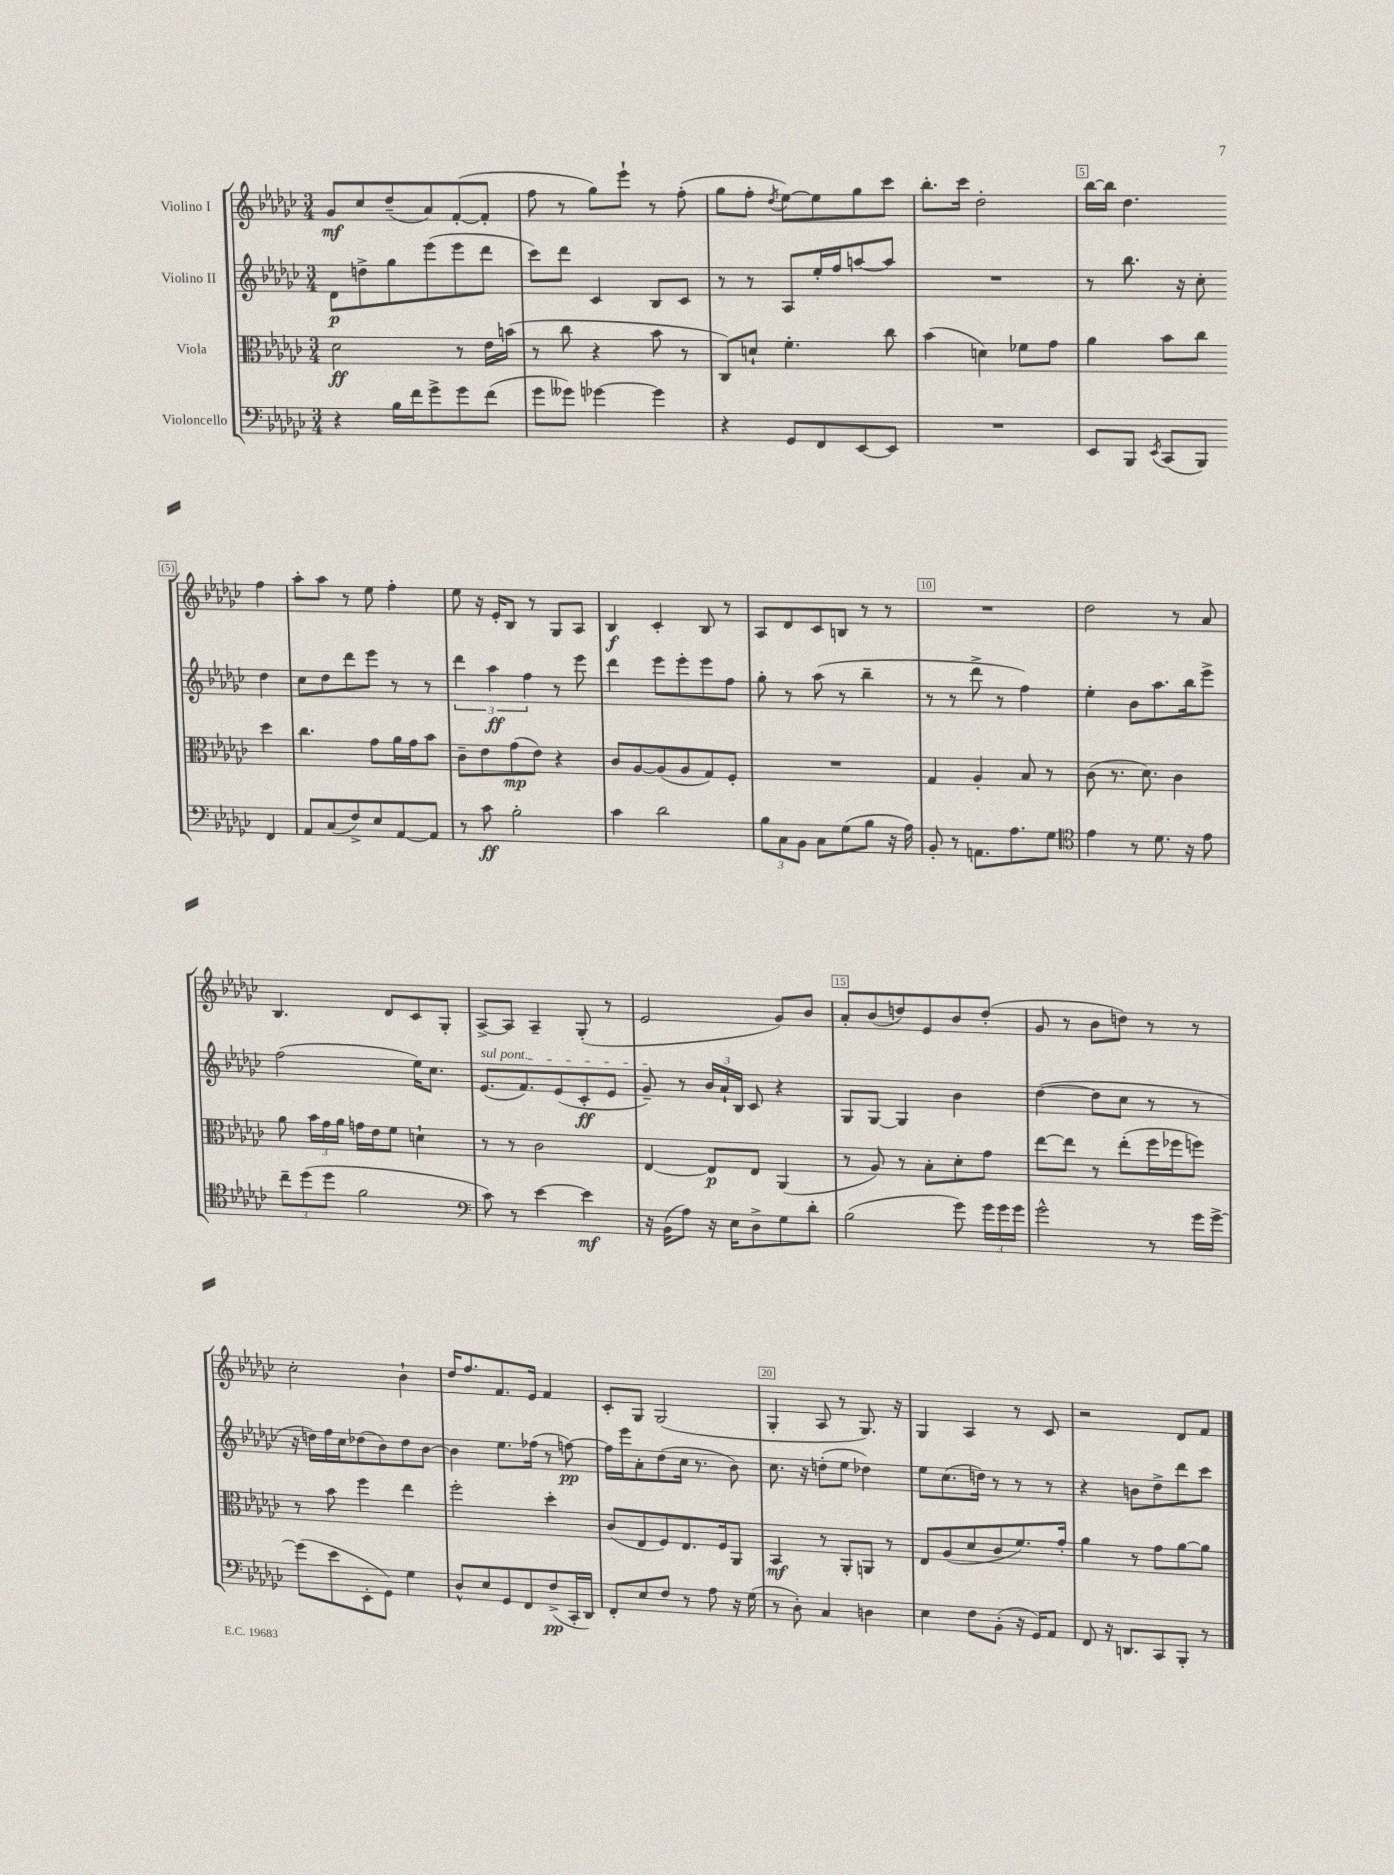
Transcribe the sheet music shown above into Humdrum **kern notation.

**kern	**kern	**kern	**kern
*staff4	*staff3	*staff2	*staff1
*clefF4	*clefC3	*clefG2	*clefG2
*k[b-e-a-d-g-c-]	*k[b-e-a-d-g-c-]	*k[b-e-a-d-g-c-]	*k[b-e-a-d-g-c-]
*M3/4	*M3/4	*M3/4	*M3/4
4r	2d-\	8d-\L	8g-/L
.	.	8dd^\	8cc-/
16B-\LL	.	8gg-\	(8dd-~/
16f\J	.	.	.
8g-^\	.	(8eee-\	8a-/)
8g-\	8r	8eee-\	([8f'/
(8f\J	16e-\LL	8ddd-\J	8f'/]J
.	(16b\JJ	.	.
=	=	=	=
8g-\L	8r	8ccc-\L)	8ff\
8g--\J)	8cc-\	8ddd-\J	8r
[4g-\	4r	4c-/	8gg-\L)
.	.	.	8eee-`\J
4g-\]	8b-\	8B-/L	8r
.	8r	8c-/J	(8ff'\
=	=	=	=
4r	8C-/L)	8r	8gg-\L
.	8d`/J	8r	8ff'\J
.	.	.	8qdd-/
8GG-/L	4.f'\	8A-/L	[8ee-\L)
8FF/	.	16ee-'/L	8ee-\]
.	.	16ff/J	.
[8EE-/	.	[8aa/	8gg-\
8EE-/]J	8cc-\	8aa/]J	8ccc-\J
=	=	=	=
2.r	(4b-\	2.r	8.bb-'\L
.	.	.	16ccc-\Jk
.	4d\)	.	2dd-'\
.	8f-\L	.	.
.	8g-\J	.	.
=	=	=	=
8EE-/L	4a-\	8r	[16bb-\LL
.	.	.	16bb-\]JJ
8BBB-/J	.	8.bb-\	4.dd-\
8qEE-/	.	.	.
(8CC-/L	8b-\L	.	.
.	.	16r	.
8BBB-/J)	8cc-\J	8cc-'\	.
4FF/	4dd-\	4dd-\	4ff\
=	=	=	=
8AA-/L	4.cc-\	8cc-\L	8aa-'\L
(8C-/	.	8dd-\	8aa-\J
8F^/)	.	8ddd-\	8r
8E-/	8g-\L	8eee-\J	8ee-\
[8AA-/	16a-\L	8r	4ff'\
.	16g-\J	.	.
8AA-/]J	8b-\J	8r	.
=	=	=	=
8r	8c-~\L	6ddd-\	8ee-\
8c-\	8e-\	.	16r
.	.	6aa-\	.
.	.	.	16e-'/LK
2B-'\	(8g-\	.	8B-/J
.	.	6ff\	.
.	8e-\J)	.	8r
.	4r	8r	8G-/L
.	.	8eee-\	8A-/J
=	=	=	=
4c-\	8c-/L	4ddd-\	4B-/
.	[8A-/	.	.
2d-\	(8A-/]	8eee-\L	4c-'/
.	8A-/	8eee-'\	.
.	8G-/)	8eee-\	8B-/
.	8F'/J	8ff\J	8r
=	=	=	=
12B-\L	2.r	8gg-'\	8A-/L
12C-\	.	.	.
.	.	8r	8d-/
12BB-\J	.	.	.
8C-\L	.	(8aa-\	8c-/
(8G-\	.	8r	8B/J
8B-\J	.	4bb-~\	8r
16r	.	.	8r
16A-\)	.	.	.
=	=	=	=
8BB-'/	4G-/	8r	2.r
8r	.	8r	.
8.AA\L	4A-'/	8ddd-^\	.
.	.	8r	.
8.A-\	.	.	.
.	8B-/	4ff\)	.
8G-\J	8r	.	.
=	=	=	=
*clefC4	*	*	*
4e-\	(8c-\	4ee-'\	2dd-\
.	8.r	.	.
8r	.	8b-\L	.
.	8.d-\)	.	.
8.d-\	.	8.aa-\	.
.	4c-\	.	8r
16r	.	16bb-\k	.
8e-\	.	8eee-^\J	8a-/
=	=	=	=
12cc-~\L	8a-\	(2ff\	4.B-/
(12dd-\	.	.	.
.	24b-\LL	.	.
12dd-\J	24g-\	.	.
.	24a-\JJ	.	.
2f\	16g\LL	.	.
.	16e-\J	.	.
.	8f\J	.	8d-/L
.	4d`\	16ee-\LK)	8c-/
.	.	8.cc-\J	.
.	.	.	8G-'/J
=	=	=	=
*clefF4	*	*	*
8c-\)	8r	(8.e-/L	[8A-^/L
8r	8r	.	8A-/]J
.	.	8.f/)	.
[4e-\	2c-\	.	4A-~/
.	.	(8e-/	.
4e-\]	.	8c-'/	(8G-'/
.	.	8e-/J	8r
=	=	=	=
16r	[4E-/	8g-~/)	2e-/
(16BB-\LK	.	.	.
8A-\J)	.	8r	.
16r	8E-/]L	24b-/LL	.
.	.	24a-`/	.
16E-\LK	.	.	.
.	.	24B-/JJ	.
8D-^\	8E-/J	8c-/	.
8G-\	(4AA-/	4r	8g-/L)
8d-'\J	.	.	8b-/J
=	=	=	=
(2B-\	8r	8G-/L	8a-'/L
.	8A-/)	[8G-/J	(8b-/
.	8r	4G-/]	8dd/)
.	8B-'\L	.	8e-/
8g-\)	8d-'\	4b-\	8b-/
24g-\LL	8g-\J	.	(8dd'/J
24g-\	.	.	.
24g-\JJ	.	.	.
=	=	=	=
2g-^^\	[8ee-\L	([4dd-\	8g-/
.	8ee-\]J	.	8r
.	8r	8dd-\]L	8b-\L
.	(8ee-'\L	8cc-\J	8dd\J)
8r	16ff\L	8r	8r
.	16ff-\J	.	.
16g-\LL	8ff\J)	8r	8r
[16g-^\JJ	.	.	.
=	=	=	=
(8g-\]L	8r	16r	2cc-'\
.	.	16dd\LL)	.
8e-\	8b-\	16ff\	.
.	.	16cc-\J	.
8EE-'\	4ff\	(8dd-\	.
8GG-\J)	.	8b-\)	.
4G-\	4ee-\	8dd-\	4b-`\
.	.	[8b-\J	.
=	=	=	=
8D-^^/L	2ff'\	4b-\]	16dd-/LK
.	.	.	8.ff/
8E-/	.	.	.
8GG-/	.	8.ee-\L	8.f/
8FF/	.	.	.
.	.	(16ff-\Jk	16e-/Jk
(8F^/	4dd-'\	8r	4f/
16CC-'/L	.	[8ff\)	.
16DD-/JJ)	.	.	.
=	=	=	=
8FF'/L	(8c-/L	16ff\]LL	8c-'/L
.	.	16eee-\J	.
8E-/	8E-/	8a-'\	8G-/J
8F/J	8F/)	(8dd-\	(2G-/
8r	8.E-/	16cc-\Jk	.
.	.	8.r	.
8A-\	.	.	.
.	16F/k	.	.
16r	8AA-/J	8b-\)	.
(16G-\	.	.	.
=	=	=	=
8r	4BB-/	8.cc-\	4G-'/
8D-'\)	.	.	.
.	.	16r	.
4C-/	8r	(8dd'\L	8A-/
.	8AA-'/L	8ee-\J	8r
4D\	8AA/J	4dd-\)	8.G-/)
.	8r	.	.
.	.	.	16r
=	=	=	=
4E-\	8E-/L	8ee-\L	4G-/
.	(8A-/	(8.cc-\	.
8F\L	8d-/	.	4A-/
.	.	16dd\Jk)	.
(8BB-'\J	8c-/	8r	.
16r	8.f/)	8r	8r
16GG-/LK)	.	.	.
8AA-/J	.	8r	8c-/
.	16g-'/Jk	.	.
=	=	=	=
8FF/	4a-\	4r	2r
16r	.	.	.
8.DD/L	.	.	.
.	8r	8b\L	.
8CC-/	8g-\L	8dd-^\	.
8BBB-'/J	[8a-\	8ddd-\	8d-/L
8r	8a-\]J	8ccc-\J	8f/J
==	==	==	==
*-	*-	*-	*-
